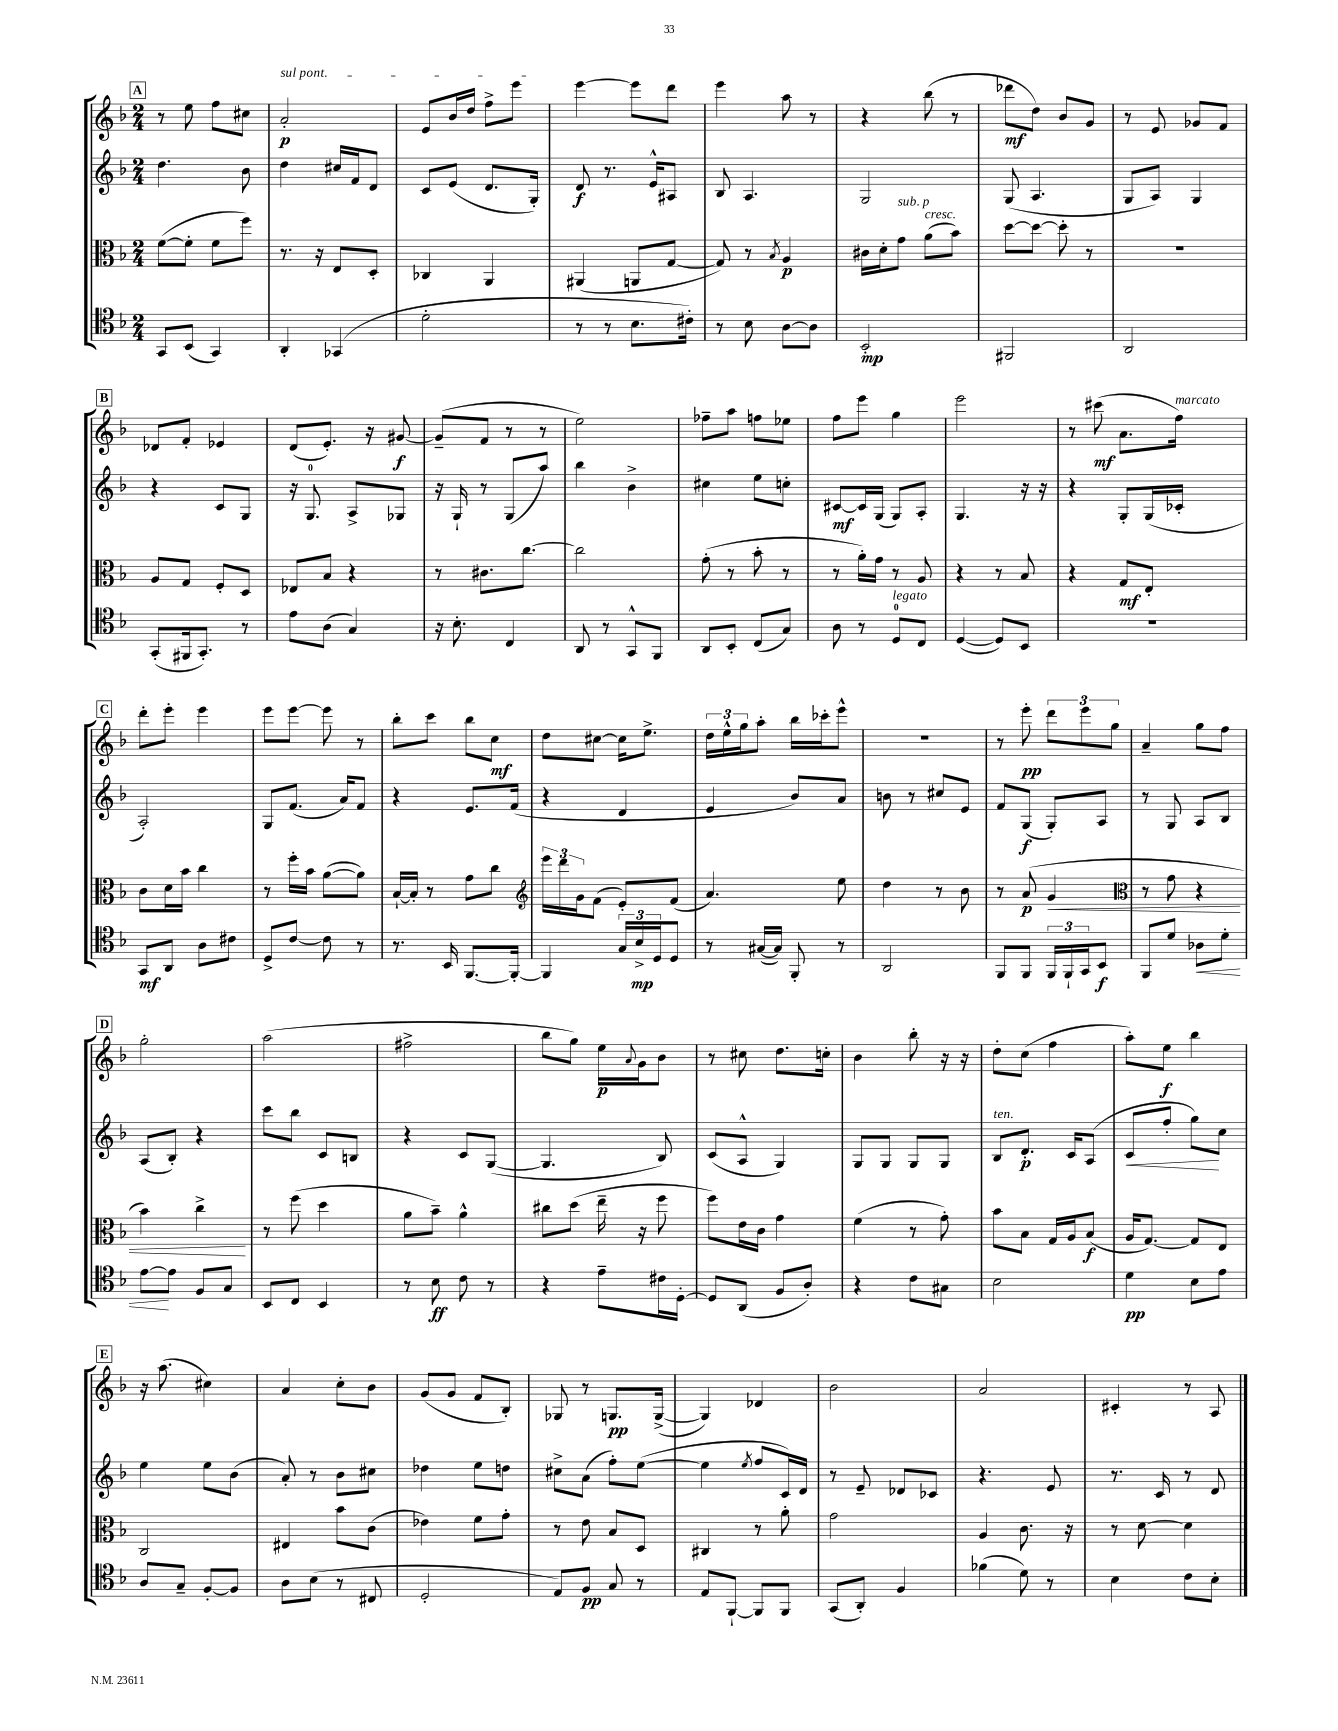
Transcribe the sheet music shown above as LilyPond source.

<<
\new StaffGroup <<
\new Staff = "s0" {
    \clef treble \key f \major \numericTimeSignature \time 2/4
    \mark \markup { \box "A" } r8 e''8 f''8 cis''8 |
    \once \override TextSpanner.bound-details.left.text = \markup { \italic "sul pont." } a'2-.\p\startTextSpan |
    e'8 bes'16 d''16 f''8-> e'''8\stopTextSpan |
    e'''4~ e'''8 d'''8 |
    e'''4 a''8 r8 |
    r4 bes''8( r8 |
    des'''8\mf d''8) bes'8 g'8 |
    r8 e'8 ges'8 f'8 |
    \mark \markup { \box "B" } des'8 f'8-. ees'4 |
    d'8( e'8.-.) r16 gis'8~\f |
    gis'8--( f'8 r8 r8 |
    e''2) |
    fes''8-- a''8 f''8 ees''8 |
    f''8 e'''8 g''4 |
    e'''2 |
    r8 cis'''8\mf( a'8. f''16^\markup { \italic "marcato" }) |
    \mark \markup { \box "C" } d'''8-. e'''8-. e'''4 |
    e'''8 e'''8~ e'''8 r8 |
    bes''8-. c'''8 bes''8 c''8\mf |
    d''8 cis''8~ cis''16 e''8.-> |
    \tuplet 3/2 { d''16 e''16-^ g''16 } a''8-. bes''16 ces'''16-. e'''8-^ |
    r2 |
    r8 e'''8-.\pp \tuplet 3/2 { d'''8 e'''8 g''8 } |
    a'4-- g''8 f''8 |
    \mark \markup { \box "D" } g''2-. |
    a''2( |
    fis''2-> |
    bes''8 g''8) e''16\p \appoggiatura { a'8 } g'16 bes'8 |
    r8 cis''8 d''8. c''16-. |
    bes'4 bes''8-. r16 r16 |
    d''8-. c''8( f''4 |
    a''8-.) e''8\f bes''4 |
    \mark \markup { \box "E" } r16 a''8.( cis''4) |
    a'4 c''8-. bes'8 |
    g'8( g'8 f'8 bes8-.) |
    ges8 r8 g8.\pp g16~->( |
    g4) des'4 |
    bes'2 |
    a'2 |
    cis'4-. r8 a8 \bar "|." |
}
\new Staff = "s1" {
    \clef treble \key f \major \numericTimeSignature \time 2/4
    \mark \markup { \box "A" } d''4. bes'8 |
    d''4 cis''16 f'16 d'8 |
    c'8 e'8( d'8. g16-.) |
    d'8\f r8. e'16-^ ais8 |
    bes8 a4. |
    g2 |
    g8( a4. |
    g8 a8) g4 |
    \mark \markup { \box "B" } r4 c'8 g8 |
    r16 g8.-0 a8-> ges8 |
    r16 g16-! r8 g8( a''8) |
    bes''4 bes'4-> |
    cis''4 e''8 c''8-. |
    cis'8~\mf cis'16 g16( g8) a8-. |
    g4. r16 r16 |
    r4 g8-. g16( ces'16-. |
    \mark \markup { \box "C" } a2-.) |
    g8 f'8.( a'16) f'8 |
    r4 e'8. f'16( |
    r4 d'4 |
    e'4 bes'8) a'8 |
    b'8 r8 cis''8 e'8 |
    f'8 g8\f( g8-.) a8 |
    r8 g8 a8 bes8 |
    \mark \markup { \box "D" } a8( bes8-.) r4 |
    c'''8 bes''8 c'8 b8 |
    r4 c'8 g8~( |
    g4. bes8) |
    c'8( a8-^ g4) |
    g8 g8 g8 g8 |
    bes8^\markup { \italic "ten." } d'8.-.\p c'16 a8( |
    c'8\< f''8-. g''8\!) c''8 |
    \mark \markup { \box "E" } e''4 e''8 bes'8( |
    a'8-.) r8 bes'8 cis''8 |
    des''4 e''8 d''8 |
    cis''8-> a'8( f''8-.) e''8~( |
    e''4 \acciaccatura { e''8 } f''8 c'16) d'16 |
    r8 e'8-- des'8 ces'8 |
    r4. e'8 |
    r8. c'16 r8 d'8 \bar "|." |
}
\new Staff = "s2" {
    \clef alto \key f \major \numericTimeSignature \time 2/4
    \mark \markup { \box "A" } f'8~( f'8-. f'8 f''8) |
    r8. r16 e8 d8-. |
    ces4 a,4 |
    ais,4( a,8 g8~ |
    g8) r8 \acciaccatura { bes8 } a4\p |
    cis'16 d'16-. g'8^\markup { \italic "sub. p" } a'8^\markup { \italic "cresc." }( bes'8) |
    d''8~ d''8~ d''8-. r8 |
    r2 |
    \mark \markup { \box "B" } a8 g8 f8-. d8 |
    ees8 bes8 r4 |
    r8 cis'8. c''8.~ |
    c''2 |
    g'8-.( r8 bes'8-. r8 |
    r8 a'16-.) g'16 r8 a8 |
    r4 r8 bes8 |
    r4 g8\mf e8-. |
    \mark \markup { \box "C" } c'8 d'16 bes'16 c''4 |
    r8 f''16-. bes'16 a'8~( a'8) |
    bes16~-! bes16-. r8 g'8 c''8 |
    \clef treble \tuplet 3/2 { e'''16 d'''16 g'16 } f'8( e'8-.) f'8( |
    a'4.) e''8 |
    d''4 r8 bes'8 |
    r8 a'8\p( g'4\< |
    \clef alto r8 g'8 r4 |
    \mark \markup { \box "D" } bes'4) c''4->\! |
    r8 f''8( d''4 |
    a'8 bes'8--) a'4-^ |
    cis''8 d''8( e''16-- r16 f''8 |
    f''8) e'16 c'16 g'4 |
    f'4( r8 g'8-.) |
    bes'8 bes8 g16 a16 bes8\f( |
    a16 g8.~) g8 e8 |
    \mark \markup { \box "E" } c2 |
    eis4 bes'8 c'8( |
    ees'4) f'8 g'8-. |
    r8 e'8 bes8 d8 |
    cis4 r8 a'8-. |
    g'2 |
    a4 c'8. r16 |
    r8 d'8~ d'4 \bar "|." |
}
\new Staff = "s3" {
    \clef tenor \key f \major \numericTimeSignature \time 2/4
    \mark \markup { \box "A" } g,8 bes,8( g,4) |
    a,4-. ges,4( |
    d'2-. |
    r8 r8 bes8. cis'16-.) |
    r8 bes8 a8~ a8 |
    bes,2-.\mp |
    fis,2 |
    a,2 |
    \mark \markup { \box "B" } g,8-.( fis,16 g,8.-.) r8 |
    e'8 a8( g4) |
    r16 bes8.-. c4 |
    a,8 r8 g,8-^ f,8 |
    a,8 bes,8-. c8( g8) |
    a8 r8 d8-0^\markup { \italic "legato" } c8 |
    d4~( d8) bes,8 |
    R2 |
    \mark \markup { \box "C" } g,8\mf a,8 a8 cis'8 |
    d8-> c'8~ c'8 r8 |
    r8. bes,16 f,8.~ f,16~-. |
    f,4 \tuplet 3/2 { g16 bes16->\mp d16 } d8 |
    r8 gis16~( gis16) f,8-. r8 |
    a,2 |
    f,8 f,8 \tuplet 3/2 { f,16 f,16-! g,16 } bes,8\f |
    f,8 d'8 aes8\< d'8-. |
    \mark \markup { \box "D" } e'8~\! e'8 f8 g8 |
    bes,8 c8 bes,4 |
    r8 bes8\ff c'8 r8 |
    r4 e'8-- cis'16 d16~-. |
    d8 a,8( f8 a8-.) |
    r4 c'8 gis8 |
    bes2 |
    d'4\pp bes8 e'8 |
    \mark \markup { \box "E" } a8 g8-- f8~-. f8 |
    a8 bes8( r8 cis8 |
    d2-. |
    e8) f8\pp g8 r8 |
    e8 f,8~-! f,8 f,8 |
    g,8( a,8-.) f4 |
    fes'4( d'8) r8 |
    bes4 c'8 bes8-. \bar "|." |
}
>>
>>
